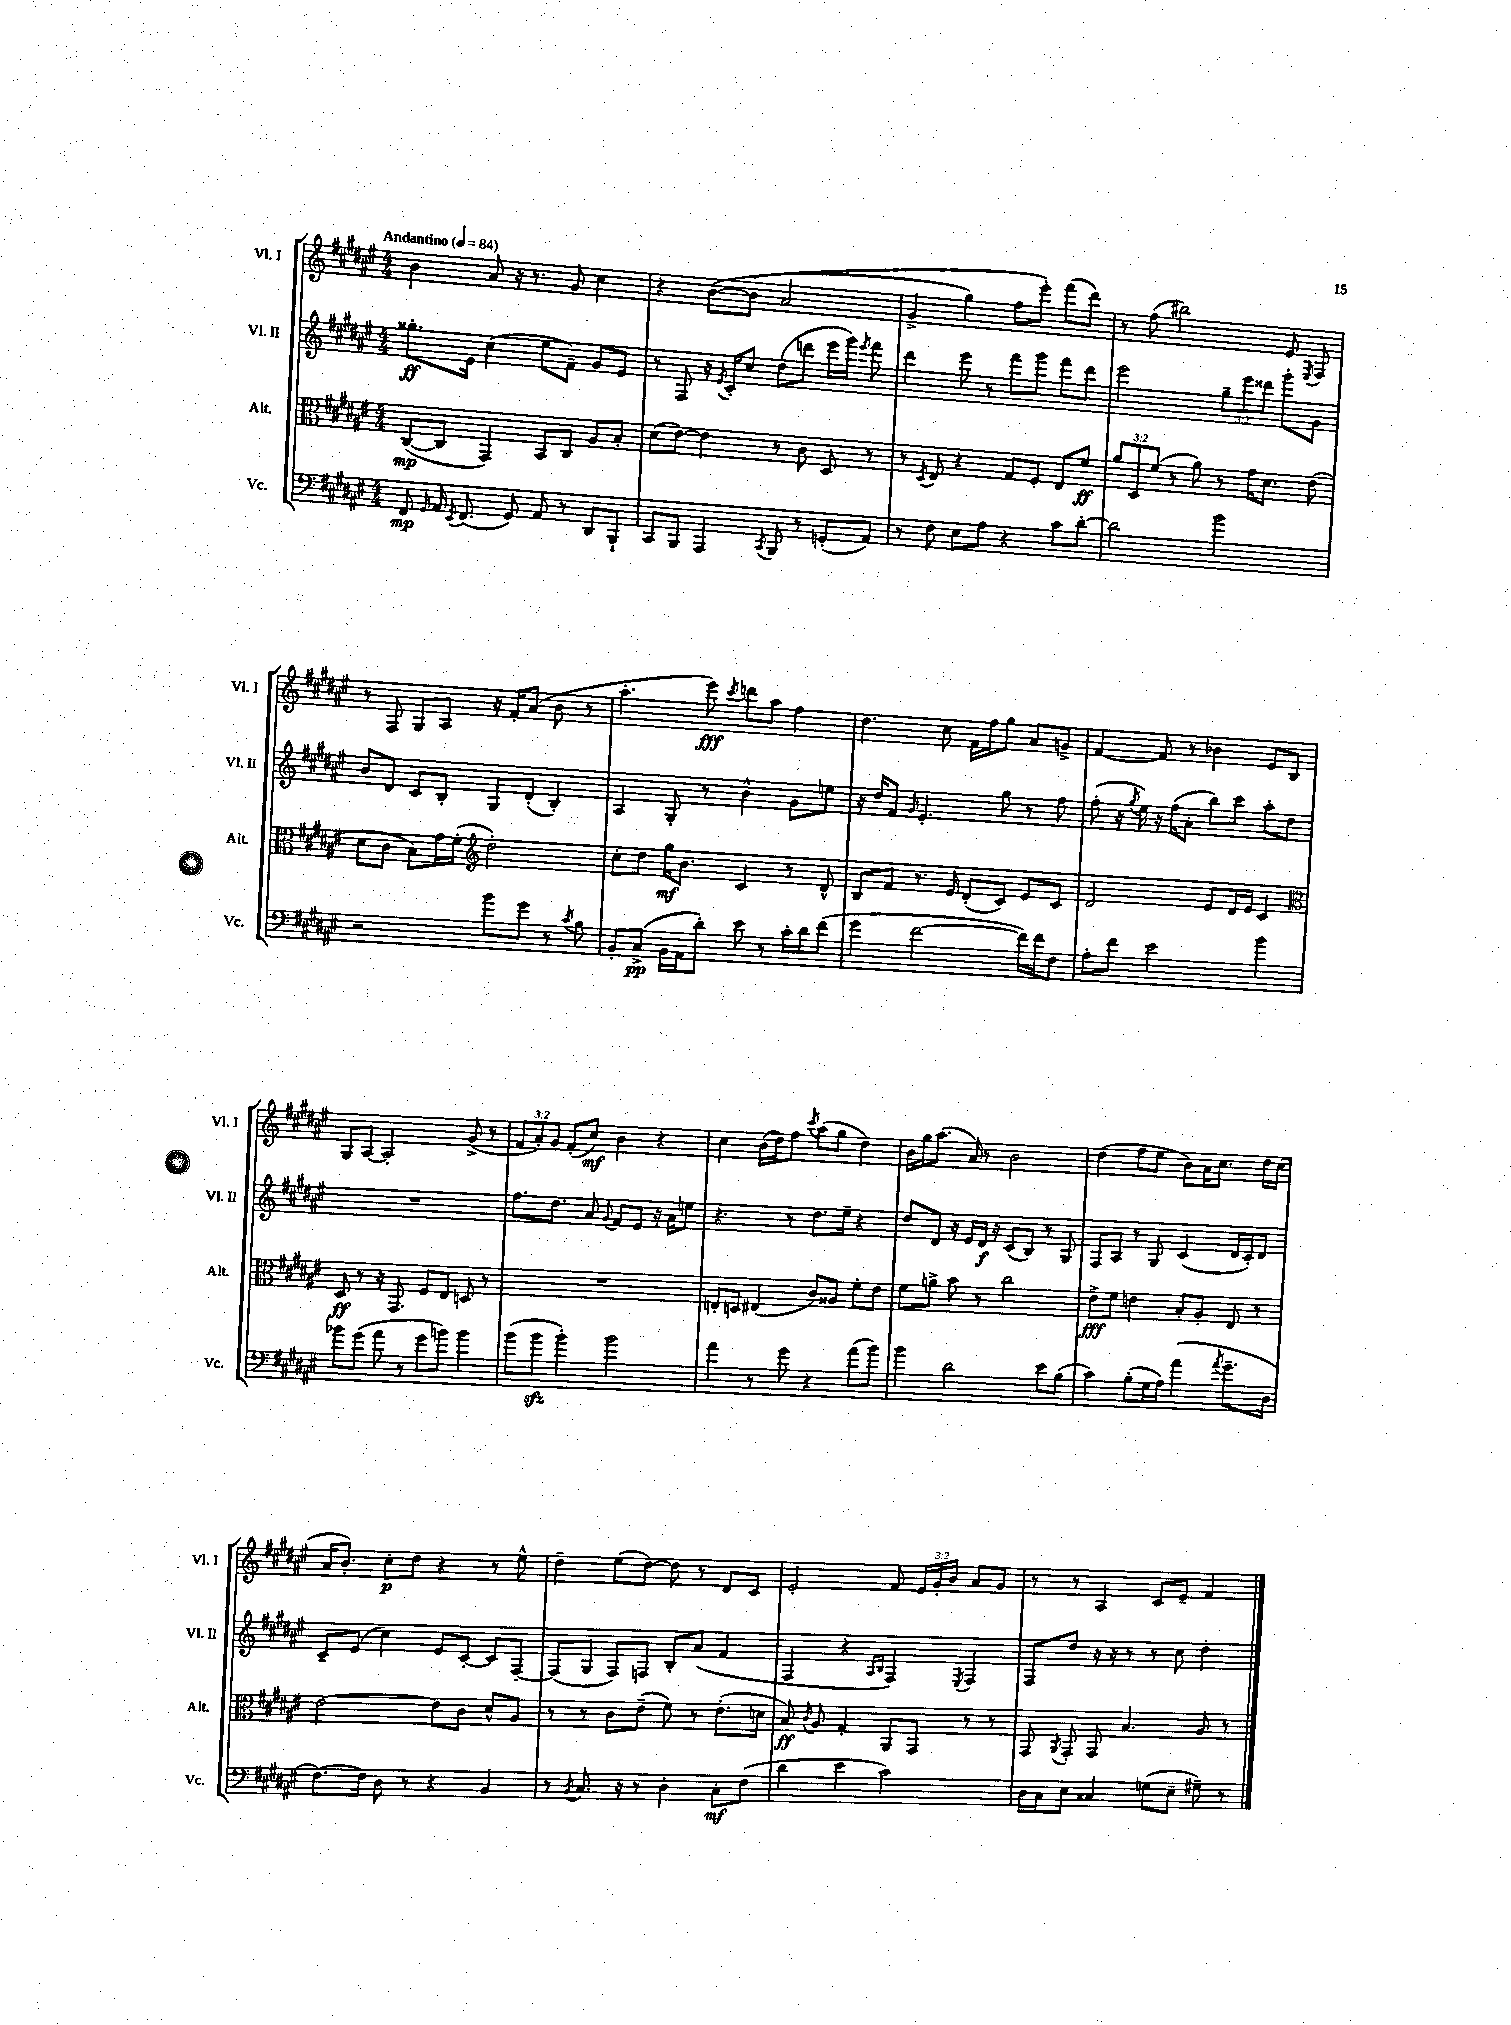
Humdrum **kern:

**kern	**dynam	**kern	**dynam	**kern	**dynam	**kern	**dynam
*part4	*part4	*part3	*part3	*part2	*part2	*part1	*part1
*staff4	*staff4	*staff3	*staff3	*staff2	*staff2	*staff1	*staff1
*I"Vc.	*	*I"Alt.	*	*I"Vl. II	*	*I"Vl. I	*
*I'Vc.	*	*I'Alt.	*	*I'Vl. II	*	*I'Vl. I	*
*clefF4	*	*clefC3	*	*clefG2	*	*clefG2	*
*k[f#c#g#d#a#e#]	*	*k[f#c#g#d#a#e#]	*	*k[f#c#g#d#a#e#]	*	*k[f#c#g#d#a#e#]	*
*M4/4	*	*M4/4	*	*M4/4	*	*M4/4	*
*MM84	*	*MM84	*	*MM84	*	*MM84	*
=1	=1	=1	=1	=1	=1	=1	=1
!	!	!	!	!	!	!LO:TX:a:B:t=Andantino	!
8FF#/	mp	([8C#/L	mp	8.gg##X'\L	ff	4b\	.
16qqGG#/	.	.	.	.	.	.	.
16AA#/	.	8C#/J]	.	.	.	.	.
8qEE#/	.	.	.	.	.	.	.
(8.FF#/	.	.	.	16e#\Jk	.	.	.
.	.	4GG#/)	.	(4cc#\	.	8a#/	.
8GG#/)	.	.	.	.	.	16r	.
.	.	.	.	.	.	8.r	.
8AA#/	.	8BB/L	.	8ee#\L	.	.	.
8r	.	8C#/J	.	8f#~\J)	.	8g#/	.
8DD#/L	.	8A#/L	.	8g#/L	.	4cc#\	.
8BBB`/J	.	8B'/J	.	8e#/J	.	.	.
=2	=2	=2	=2	=2	=2	=2	=2
8CC#/L	.	(8d#\L	.	8r	.	4r	.
8BBB/J	.	[8e#\J)	.	8F#/	.	.	.
4AAA#/	.	4e#\]	.	16r	.	([8b\L	.
.	.	.	.	8qe#/	.	.	.
.	.	.	.	16c#'/KL	.	.	.
.	.	.	.	8cc#/J	.	(8b\J]	.
8qCC#/	.	.	.	.	.	.	.
8BBB/	.	8r	.	(8dd#\L	.	2a#/	.
8r	.	8c#\	.	8dddn\J	.	.	.
(8GGn'/L	.	8D#/	.	16eee#\LL	.	.	.
.	.	.	.	16ggg#\JJ)	.	.	.
.	.	.	.	8qeee#/	.	.	.
8AA#/J)	.	8r	.	8fff#\	.	.	.
=3	=3	=3	=3	=3	=3	=3	=3
8r	.	8r	.	4ddd#\	.	4g#^/	.
.	.	8qD#/	.	.	.	.	.
8F#\	.	8E#/	.	.	.	.	.
8E#\L	.	4r	.	8eee#\	.	4gg#\)	.
8A#\J	.	.	.	8r	.	.	.
4r	.	8G#/L	.	8fff#\L	.	8ff#\L	.
.	.	8F#'/J	.	8ggg#\J	.	8eee#'\J)	.
8c#\L	.	8E#/L	.	8fff#\L	.	(8fff#\L	.
[8d#'\J	.	8f#/J	ff	8ddd#\J	.	8ddd#\J)	.
=4	=4	=4	=4	=4	=4	=4	=4
2d#\]	.	12a#/L	.	2eee#\	.	8r	.
.	.	12D#/	.	.	.	.	.
.	.	.	.	.	.	(8ff#\	.
.	.	(12f#/J	.	.	.	.	.
.	.	8r	.	.	.	2bb#X\)	.
.	.	8a#\)	.	.	.	.	.
2b\	.	8r	.	12gg#~\L	.	.	.
.	.	.	.	12eee#\	.	.	.
.	.	16g#\KL	.	.	.	.	.
.	.	.	.	12ddd##X\J	.	.	.
.	.	8.d#\J	.	.	.	.	.
.	.	.	.	8ggg#'\L	.	8e#/	.
.	.	.	.	.	.	8qE#/	.
.	.	(8e#\	.	8g#\J	.	8F#/	.
!!LO:LB:g=z
=5	=5	=5	=5	=5	=5	=5	=5
2r	.	8d#\L	.	8b/L	.	8r	.
.	.	8c#\J	.	8d#/J	.	8F#/	.
.	.	8B\L)	.	8c#/L	.	8G#/L	.
.	.	16g#\L	.	8B'/J	.	8A#/J	.
.	.	(16f#'\JJ	.	.	.	.	.
*	*	*clefG2	*	*	*	*	*
8b\L	.	2dd#'\)	.	8G#/L	.	16r	.
.	.	.	.	.	.	16f#'/KL	.
8g#\J	.	.	.	(8d#'/J	.	(8a#/J	.
8r	.	.	.	4B'/)	.	8b\	.
8qc#/	.	.	.	.	.	.	.
8B\	.	.	.	.	.	8r	.
=6	=6	=6	=6	=6	=6	=6	=6
8BB'/L	.	8cc#'\L	.	4A#/	.	4.aa#'\	.
(8C#^/J	pp	8dd#\J	.	.	.	.	.
16BB\LL	.	16gg#\KL	mf	8G#'/	.	.	.
16AA#\J	.	8.b\J	.	.	.	.	.
8d#'\J)	.	.	.	8r	.	8eee#\)	fff
.	.	.	.	.	.	8qccc#/	.
8e#\	.	4c#/	.	4b^^\	.	8dddn\L	.
8r	.	.	.	.	.	8aa#\J	.
16c#'\LL	.	8r	.	8g#\L	.	4ff#\	.
16d#\J	.	.	.	.	.	.	.
(8f#\J	.	8d#^^/	.	8een\J	.	.	.
=7	=7	=7	=7	=7	=7	=7	=7
4g#\	.	8B/L	.	16r	.	4.dd#\	.
.	.	.	.	16dd#/KL	.	.	.
.	.	8f#/J	.	8f#/J	.	.	.
.	.	.	.	16qqg#/	.	.	.
[2f#\	.	8.r	.	4.e#'/	.	.	.
.	.	.	.	.	.	8cc#\	.
.	.	16e#/	.	.	.	.	.
.	.	(8d#'/L	.	.	.	16f#\LL	.
.	.	.	.	.	.	16ff#\J	.
.	.	8c#/J)	.	8gg#\	.	8gg#\J	.
16f#\LL])	.	8e#/L	.	8r	.	8a#/L	.
16f#\J	.	.	.	.	.	.	.
8F#\J	.	8c#/J	.	8ff#\	.	8gn^/J	.
=8	=8	=8	=8	=8	=8	=8	=8
8A#'\L	.	2d#/	.	(8ff#'\	.	[4f#/	.
8f#\J	.	.	.	16r	.	.	.
.	.	.	.	8qgg#/	.	.	.
.	.	.	.	16ee#\)	.	.	.
2e#\	.	.	.	16r	.	8f#/]	.
.	.	.	.	(16ff#\KL	.	.	.
.	.	.	.	8a#'\J	.	8r	.
.	.	8e#/L	.	8bb\L)	.	4b-X\	.
.	.	16d#/L	.	8ccc#\J	.	.	.
.	.	16e#/JJ	.	.	.	.	.
4b\	.	4c#/	.	8aa#'\L	.	8e#/L	.
.	.	.	.	8dd#\J	.	8B/J	.
!!LO:LB:g=z
=9	=9	=9	=9	=9	=9	=9	=9
*	*	*clefC3	*	*	*	*	*
8b-X\L	.	8D#/	ff	1r	.	8G#/L	.
(8g#\J	.	8r	.	.	.	[8A#/J	.
8a#\	.	16r	.	.	.	2A#'/]	.
.	.	8.GG#/	.	.	.	.	.
8r	.	.	.	.	.	.	.
8g#\L	.	8F#/L	.	.	.	.	.
8bn\J)	.	8E#/J	.	.	.	.	.
4b\	.	8Dn/	.	.	.	(8g#^/	.
.	.	8r	.	.	.	8r	.
=10	=10	=10	=10	=10	=10	=10	=10
(8b\L	.	1r	.	8.ff#\L	.	12f#/L	.
.	.	.	.	.	.	12a#'/)	.
8bzz\J	.	.	.	.	.	.	.
.	.	.	.	.	.	12g#/J	.
.	.	.	.	8.dd#\J	.	.	.
4b'\)	.	.	.	.	.	(8f#'/L	.
.	.	.	.	8a#/	.	8cc#/J)	mf
.	.	.	.	8qqg#/	.	.	.
2b\	.	.	.	8f#/L	.	4b\	.
.	.	.	.	8e#/J	.	.	.
.	.	.	.	16r	.	4r	.
.	.	.	.	16a#\KL	.	.	.
.	.	.	.	8een\J	.	.	.
=11	=11	=11	=11	=11	=11	=11	=11
4a#\	.	8En'/L	.	4.r	.	4cc#\	.
.	.	8Dn/J	.	.	.	.	.
8r	.	(4E#X/	.	.	.	(16b\LL	.
.	.	.	.	.	.	16dd#\J)	.
8g#\	.	.	.	8r	.	8ff#\J	.
.	.	.	.	.	.	8qccc#/	.
4r	.	8c#/L)	.	8.dd#\L	.	(8aa#\L	.
.	.	8A##X/J	.	.	.	8gg#\J	.
.	.	.	.	16ee#~\Jk	.	.	.
(8a#\L	.	8f#'\L	.	4r	.	4dd#\)	.
8b\J)	.	8e#\J	.	.	.	.	.
=12	=12	=12	=12	=12	=12	=12	=12
4b\	.	8f#\L	.	8dd#/L	.	16b\LL	.
.	.	.	.	.	.	16gg#\J	.
.	.	8an^\J	.	8d#/J	.	(8.aa#\J	.
2d#\	.	8b\	.	16r	.	.	.
.	.	.	.	16e#/LL	.	16a#/)	.
.	.	8r	.	16d#/JJ	f	8r	.
.	.	.	.	16r	.	.	.
.	.	2cc#\	.	(8c#/L	.	2b\	.
.	.	.	.	8B/J)	.	.	.
8e#\L	.	.	.	8r	.	.	.
(8B\J	.	.	.	8G#/	.	.	.
=13	=13	=13	=13	=13	=13	=13	=13
4c#\)	.	8e#^\L	fff	8F#/L	.	(4dd#\	.
.	.	8f#\J	.	8A#/J	.	.	.
(8B'\L	.	4en\	.	8r	.	8ff#\L	.
16G#\L	.	.	.	8G#/	.	8ee#\J	.
16A#\JJ)	.	.	.	.	.	.	.
(4a#\	.	8B'/L	.	(4c#/	.	8b\L)	.
.	.	8A#'/J	.	.	.	16a#\K	.
.	.	.	.	.	.	8.cc#\J	.
8qa#/	.	.	.	.	.	.	.
8.g#~\L	.	8E#/	.	16d#/LL	.	.	.
.	.	.	.	16c#'/J)	.	.	.
.	.	8r	.	8d#/J	.	16dd#\LL	.
16D#\Jk	.	.	.	.	.	(16cc#\JJ	.
!!LO:LB:g=z
=14	=14	=14	=14	=14	=14	=14	=14
[8.F#\L)	.	[2e#\	.	8c#~/L	.	16a#/KL	.
.	.	.	.	.	.	8.b'/J)	.
.	.	.	.	(8e#/J	.	.	.
16F#\Jk]	.	.	.	.	.	.	.
8D#\	.	.	.	4cc#\)	.	8cc#'\L	p
8r	.	.	.	.	.	8dd#\J	.
4r	.	8e#\L]	.	8e#/L	.	4r	.
.	.	8c#\J	.	[8c#'/J	.	.	.
4BB/	.	8d#^^/L	.	8c#/L]	.	8r	.
.	.	8A#/J	.	[8F#'/J	.	8ee#^^\	.
=15	=15	=15	=15	=15	=15	=15	=15
8r	.	8r	.	(8F#/L]	.	4dd#~\	.
8qBB/	.	.	.	.	.	.	.
8.C#/	.	8r	.	8G#/J	.	.	.
.	.	8c#\L	.	8F#/L)	.	(8ee#\L	.
16r	.	.	.	.	.	.	.
8r	.	(8e#~\J	.	8Fn/J	.	[8dd#\J)	.
4D#'\	.	8f#\)	.	8B'/L	.	8dd#\]	.
.	.	8r	.	(8a#/J	.	8r	.
8C#'\L	mf	(8.e#'\L	.	4f#/	.	8d#/L	.
(8F#\J	.	.	.	.	.	8c#/J	.
.	.	16dn\Jk	.	.	.	.	.
=16	=16	=16	=16	=16	=16	=16	=16
4d#\	.	8B/)	ff	4F#/	.	2e#'/	.
.	.	8qc#/	.	.	.	.	.
.	.	8A#/	.	.	.	.	.
4e#\	.	4G#'/	.	4r	.	.	.
.	.	.	.	16qqA#/LL	.	.	.
.	.	.	.	16qqB/JJ	.	.	.
2c#\)	.	8AA#/L	.	4F#/)	.	8f#/	.
.	.	8GG#/J	.	.	.	24e#/LL	.
.	.	.	.	.	.	24g#'/	.
.	.	.	.	.	.	24b/JJ	.
.	.	.	.	8qE#/	.	.	.
.	.	8r	.	4F#/	.	8a#/L	.
.	.	8r	.	.	.	8g#/J	.
=17	=17	=17	=17	=17	=17	=17	=17
16D#\LL	.	8GG#/	.	8F#/L	.	8r	.
16C#\J	.	.	.	.	.	.	.
.	.	8qAA#/	.	.	.	.	.
8E#\J	.	8GG#'/	.	8dd#/J	.	8r	.
4C##X/	.	8GG#/	.	16r	.	4A#/	.
.	.	.	.	16r	.	.	.
.	.	4.B/	.	8r	.	.	.
(8Gn\L	.	.	.	8r	.	8c#/L	.
8E#~\J	.	.	.	8cc#\	.	8e#~/J	.
8G#X~\)	.	8A#/	.	4dd#'\	.	4f#/	.
8r	.	8r	.	.	.	.	.
==	==	==	==	==	==	==	==
*-	*-	*-	*-	*-	*-	*-	*-
